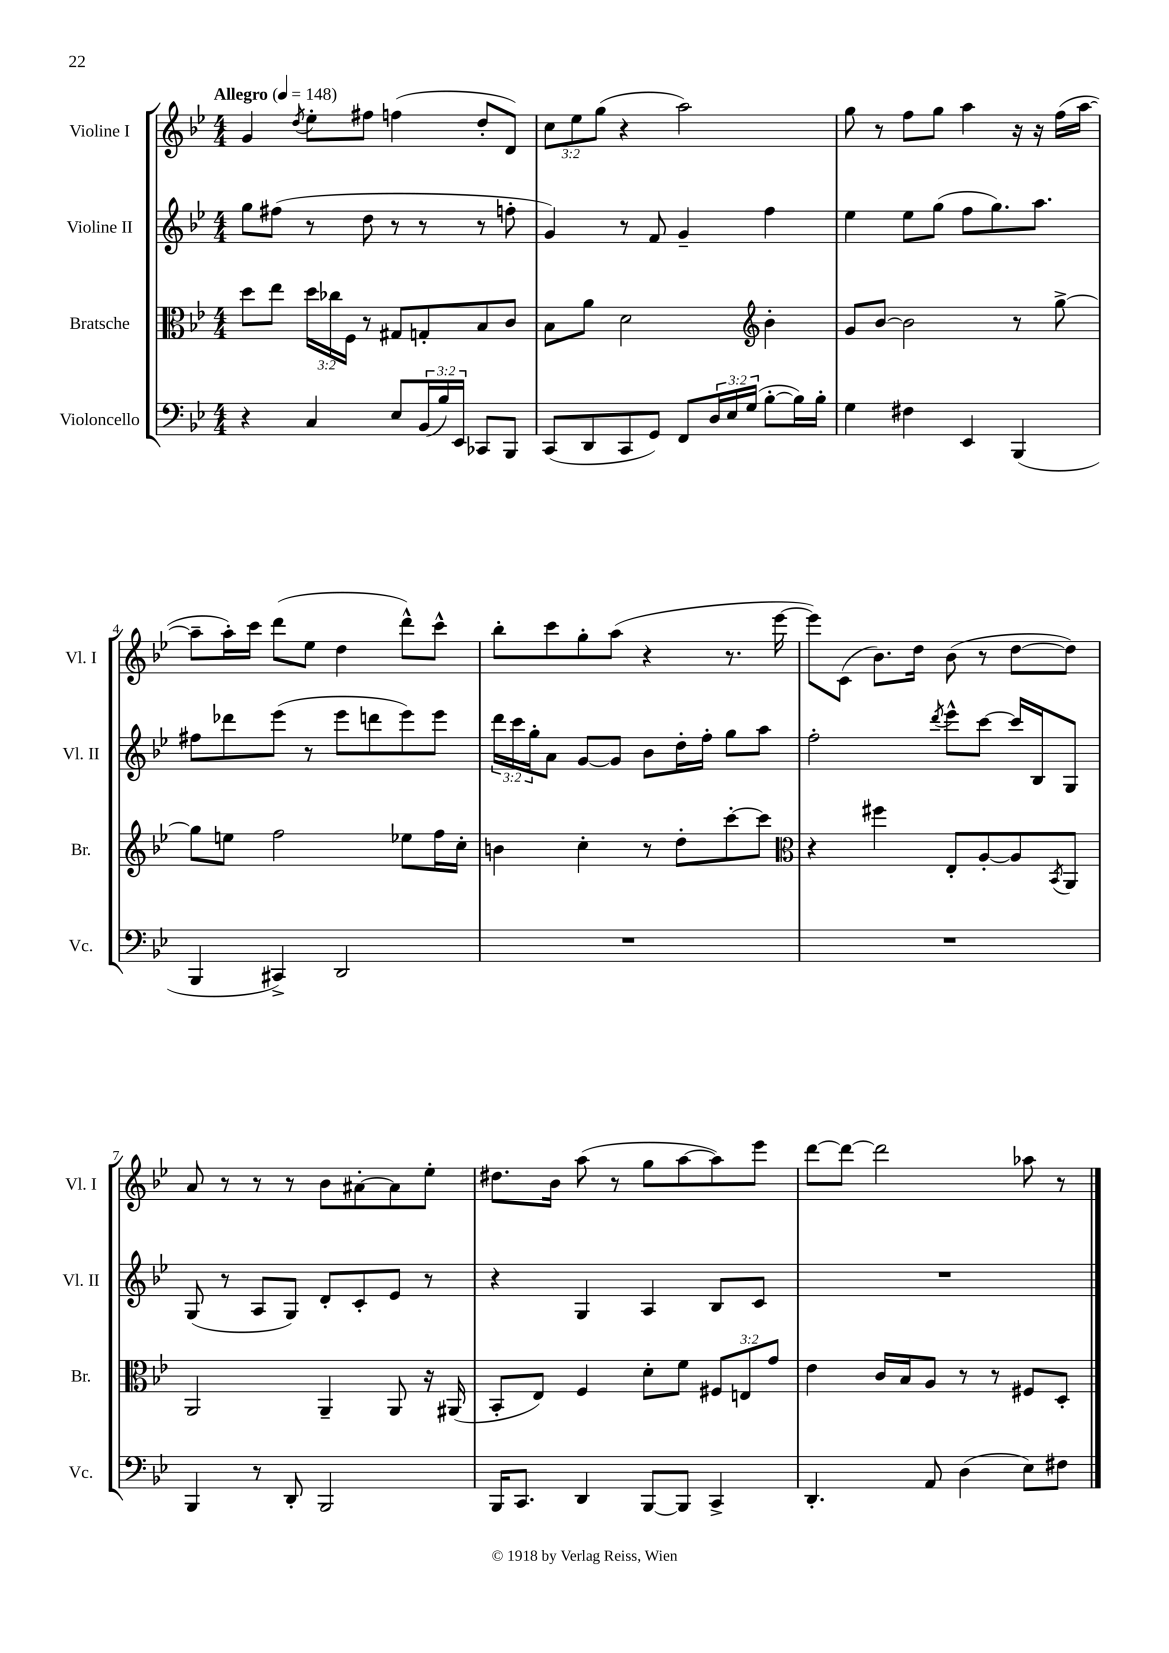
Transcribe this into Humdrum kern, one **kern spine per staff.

**kern	**kern	**kern	**kern
*part4	*part3	*part2	*part1
*staff4	*staff3	*staff2	*staff1
*I"Violoncello	*I"Bratsche	*I"Violine II	*I"Violine I
*I'Vc.	*I'Br.	*I'Vl. II	*I'Vl. I
*clefF4	*clefC3	*clefG2	*clefG2
*k[b-e-]	*k[b-e-]	*k[b-e-]	*k[b-e-]
*M4/4	*M4/4	*M4/4	*M4/4
*MM148	*MM148	*MM148	*MM148
=1	=1	=1	=1
!	!	!	!LO:TX:a:B:t=Allegro
4r	8dd\L	8gg\L	4g/
.	8ee-\J	(8ff#X\J	.
.	.	.	8qdd/
4C/	24dd\LL	8r	8ee-'\L
.	24cc-X\	.	.
.	24F\JJ	.	.
.	8r	8dd\	8ff#X\J
8E-/L	8G#X/L	8r	(4ffn\
(24BB-/L	8Gn'/	8r	.
24B-/)	.	.	.
24EE-/JJ	.	.	.
8CC-X/L	8B-/	8r	8dd'/L
8BBB-/J	8c/J	8ffn'\	8d/J)
=2	=2	=2	=2
(8CC/L	8B-\L	4g/)	12cc\L
.	.	.	12ee-\
8DD/	8a\J	.	.
.	.	.	(12gg\J
8CC/	2d\	8r	4r
8GG/J)	.	8f/	.
8FF/L	.	4g~/	2aa\)
24D/L	.	.	.
24E-/	.	.	.
(24G/JJ	.	.	.
*	*clefG2	*	*
[8B-'\L	4b-'\	4ff\	.
16B-\L])	.	.	.
16B-'\JJ	.	.	.
=3	=3	=3	=3
4G\	8g/L	4ee-\	8gg\
.	[8b-/J	.	8r
4F#X\	2b-\]	8ee-\L	8ff\L
.	.	(8gg\J	8gg\J
4EE-/	.	8ff\L	4aa\
.	.	8.gg\)	.
(4BBB-/	8r	.	16r
.	.	8.aa\J	16r
.	[8gg^\	.	(16ff\LL
.	.	.	[16aa\JJ
!!LO:LB:g=z
=4	=4	=4	=4
4BBB-/	8gg\L]	8ff#X\L	8aa~\L]
.	8een\J	8ddd-X\	16aa'\L)
.	.	.	16ccc\JJ
4CC#X^/)	2ff\	(8eee-\J	(8ddd\L
.	.	8r	8ee-\J
2DD/	.	8eee-\L	4dd\
.	.	8dddn\	.
.	8ee-X\L	8eee-\)	8ddd^^\L)
.	16ff\L	8eee-\J	8ccc^^\J
.	16cc'\JJ	.	.
=5	=5	=5	=5
1r	4bn\	24ddd\LL	8bb-'\L
.	.	24ccc\	.
.	.	24gg'\J	.
.	.	8a\J	8ccc\
.	4cc'\	[8g/L	8gg'\
.	.	8g/J]	(8aa\J
.	8r	8b-\L	4r
.	8dd'\L	16dd'\L	.
.	.	16ff'\JJ	.
.	[8ccc'\	8gg\L	8.r
.	8ccc\J]	8aa\J	.
.	.	.	[16eee-\
=6	=6	=6	=6
*	*clefC3	*	*
1r	4r	2ff'\	8eee-\L])
.	.	.	(8c\J
.	4ff#X\	.	8.b-\L)
.	.	.	16dd\Jk
.	.	8qddd/	.
.	8E-'/L	8eee-^^\L	(8b-\
.	[8A'/	[8ccc\J	8r
.	8A/]	16ccc/LL]	[8dd\L
.	.	16B-/J	.
.	8qBB-/	.	.
.	8AA/J	8G/J	8dd\J])
!!LO:LB:g=z
=7	=7	=7	=7
4BBB-/	2AA/	(8G/	8a/
.	.	8r	8r
8r	.	8A/L	8r
8DD'/	.	8G/J)	8r
2BBB-/	4AA~/	8d'/L	8b-\L
.	.	8c'/	[8a#X'\
.	8AA/	8e-/J	8a#\]
.	16r	8r	8ee-'\J
.	(16AA#X/	.	.
=8	=8	=8	=8
16BBB-/KL	8BB-'/L	4r	8.dd#X\L
8.CC/J	.	.	.
.	8E-/J)	.	.
.	.	.	16b-\Jk
4DD/	4F/	4G/	(8aa\
.	.	.	8r
[8BBB-/L	8d'\L	4A/	8gg\L
8BBB-/J]	8f\J	.	[8aa\
4CC^/	12F#X/L	8B-/L	8aa\])
.	12En/	.	.
.	.	8c/J	8eee-\J
.	12g/J	.	.
=9	=9	=9	=9
4.DD'/	4e-\	1r	[8ddd\L
.	.	.	8ddd\J_
.	16c/LL	.	2ddd\]
.	16B-/J	.	.
8AA/	8A/J	.	.
(4D\	8r	.	.
.	8r	.	.
8E-\L)	8F#X/L	.	8aa-X\
8F#X\J	8D'/J	.	8r
==	==	==	==
*-	*-	*-	*-
